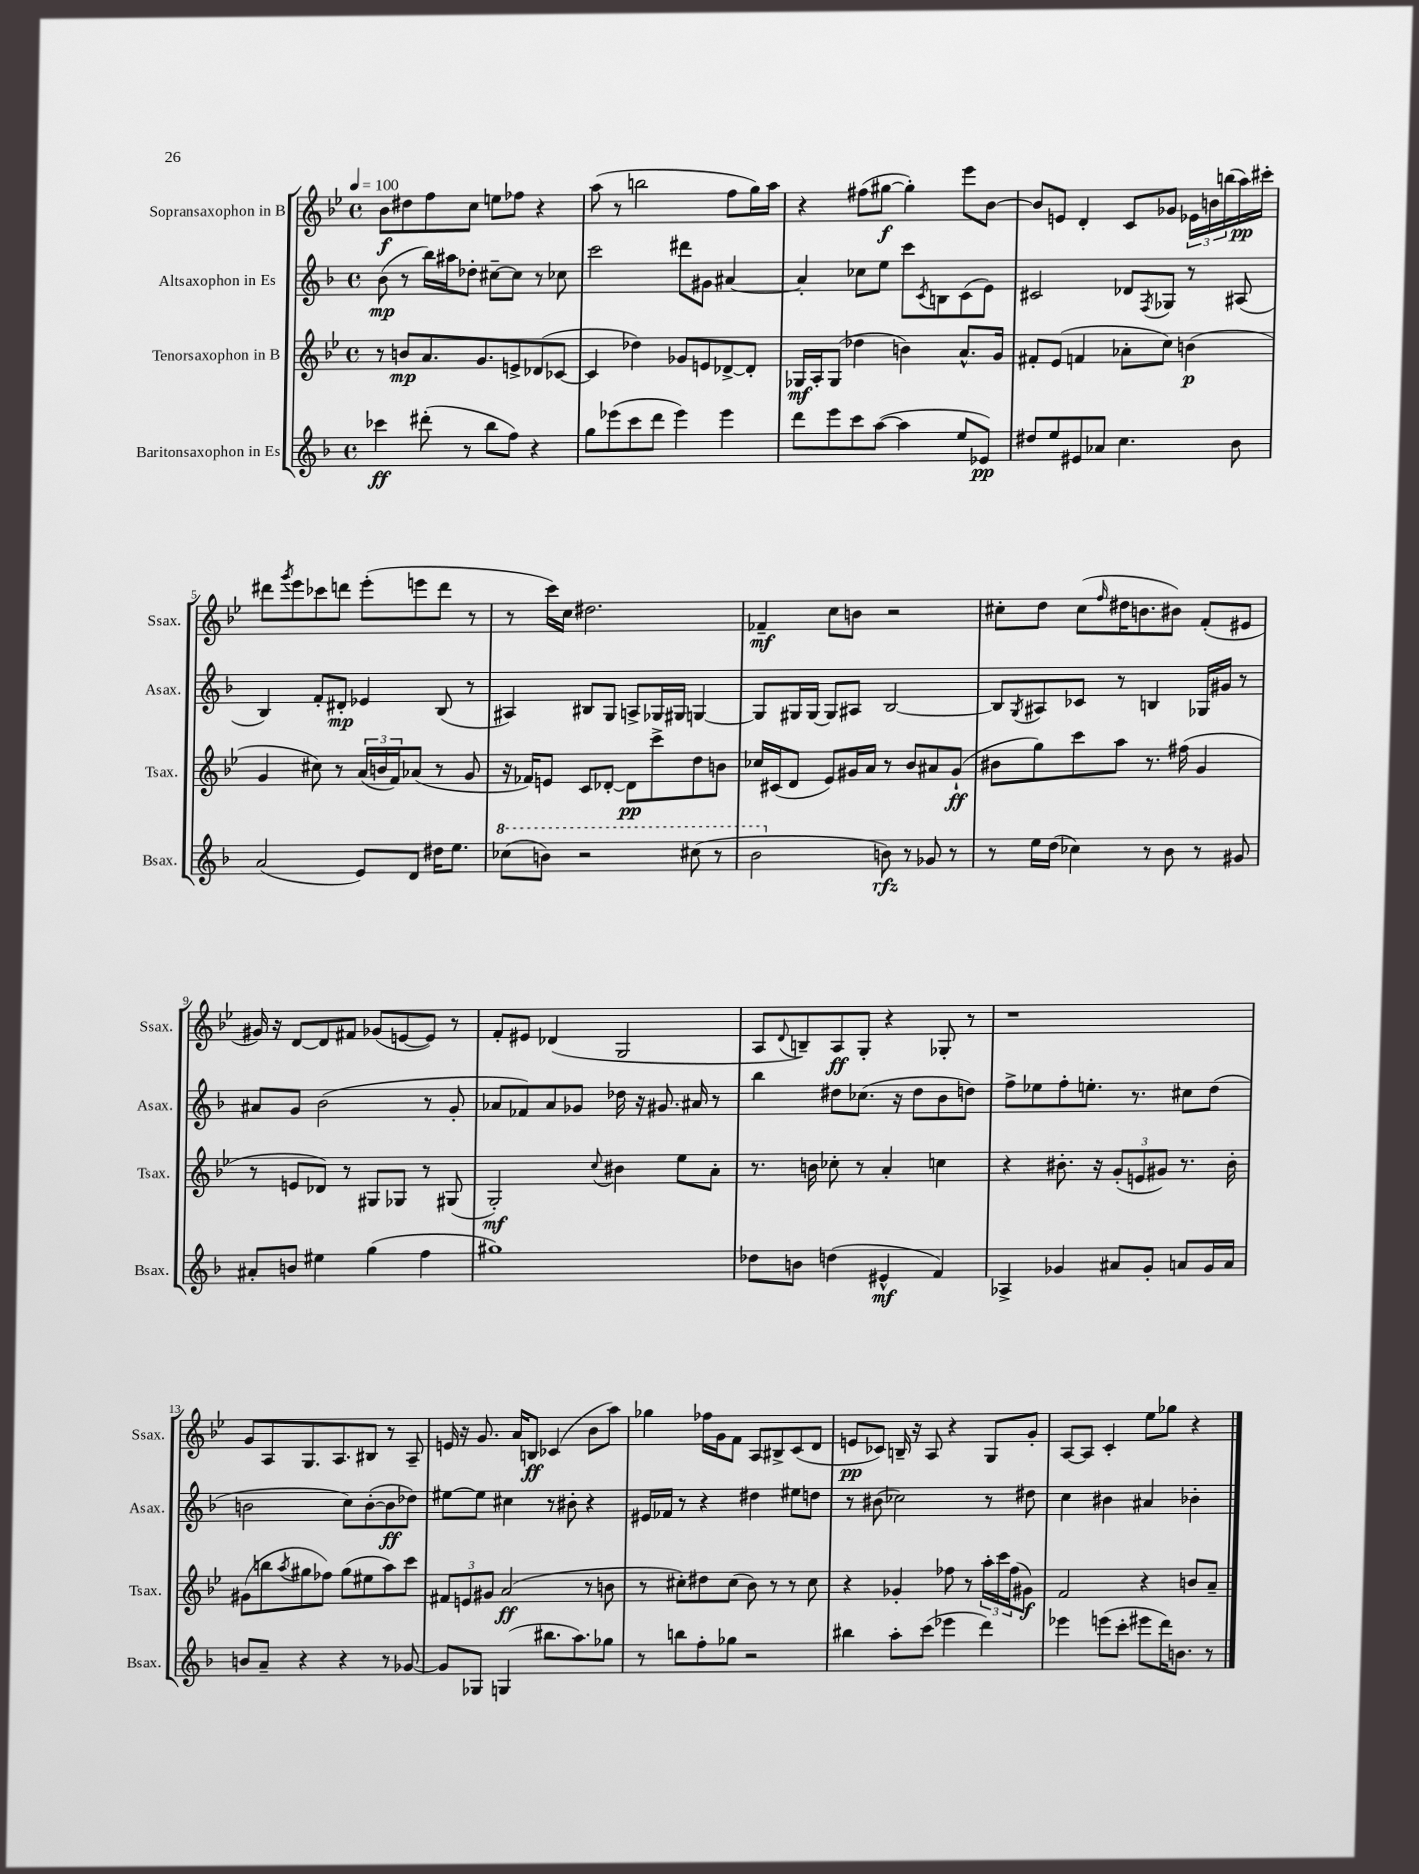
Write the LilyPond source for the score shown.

<<
\new StaffGroup <<
\new Staff = "s0" \with { instrumentName = "Sopransaxophon in B" shortInstrumentName = "Ssax." } {
    \clef treble \key bes \major \defaultTimeSignature \time 4/4 \tempo 4 = 100
    bes'8\f dis''8 f''8 c''8 e''8 fes''8 r4 |
    a''8( r8 b''2 f''8 g''16) a''16 |
    r4 fis''8( gis''8~\f gis''4-.) ees'''8 bes'8~ |
    bes'8 e'8 d'4-. c'8 ges'8 \tuplet 3/2 { ees'16 b'16 b''16( } a''16\pp) cis'''16-. |
    dis'''8 \acciaccatura { g'''8 } ees'''8 ces'''8 d'''8 ees'''8-.( e'''8 d'''8 r8 |
    r8 c'''16) c''16 dis''2. |
    fes'4--\mf c''8 b'8 r2 |
    cis''8-. d''8 cis''8( \grace { f''16 } dis''16 b'8. bis'8) f'8-.( eis'8 |
    gis'16) r16 d'8~ d'8 fis'8 ges'8( e'8~ e'8) r8 |
    f'8-. eis'8 des'4( g2 |
    a8 \appoggiatura { d'8 } b8--) a8\ff g8-. r4 ges8-. r8 |
    r1 |
    g'8 a8 g8. a8. bis8 r8 a8-- |
    e'16 r16 g'8. a'16 b8\ff ces'4( bes'8 a''8) |
    ges''4 fes''16 g'16 f'8 a8 bis8-> c'8( d'8 |
    e'8\pp ces'8) b16-- r16 a8 r4 g8 g'8-. |
    a8~ a8 c'4-. ees''8 ges''8 r4 \bar "|." |
}
\new Staff = "s1" \with { instrumentName = "Altsaxophon in Es" shortInstrumentName = "Asax." } {
    \clef treble \key f \major \defaultTimeSignature \time 4/4
    bes'8\mp( r8 bes''16) ais''16 des''8-. cis''8~-- cis''8 r8 ces''8 |
    c'''2 dis'''8 gis'8 ais'4~ |
    ais'4-. ces''8 e''8 c'''8 \acciaccatura { c'8 } b8 c'8( e'8) |
    cis'2 des'8 \acciaccatura { f8 } ges8 r8 ais8( |
    bes4) f'8-. dis'8-.\mp ees'4 bes8( r8 |
    ais4) bis8 g8 a8-> ges16 gis16 g4~ |
    g8 gis16 gis16~ gis8 ais8 bes2~ |
    bes8 \acciaccatura { g8 } ais8 ces'8 r8 b4 ges16 gis'16 r8 |
    ais'8 g'8 bes'2( r8 g'8-. |
    aes'8 fes'8) aes'8 ges'8 des''16 r16 gis'8. ais'16 r8 |
    bes''4 dis''8 ces''8.( r16 dis''8 bes'8 d''8) |
    f''8-> ees''8 f''8-. e''8.-. r8. cis''8 d''8( |
    b'2 c''8) b'8~-.( b'8\ff des''8) |
    eis''8~ eis''8 cis''4 r8 bis'8-. r4 |
    eis'16 fes'16 r8 r4 dis''4 eis''8 d''8 |
    r8 bis'8( ces''2) r8 dis''8 |
    c''4 bis'4 ais'4 bes'4-. \bar "|." |
}
\new Staff = "s2" \with { instrumentName = "Tenorsaxophon in B" shortInstrumentName = "Tsax." } {
    \clef treble \key bes \major \defaultTimeSignature \time 4/4
    r8 b'8\mp a'8. g'8. e'8-> des'8( ces'8~ |
    ces'4 des''4) ges'8 e'8 des'8~-> des'8-. |
    ges16\mf a16-. ges8( des''4 b'4) a'8.-^ g'16 |
    fis'8-. ees'8( f'4 aes'8-. c''8) b'4\p( |
    g'4 cis''8) r8 \tuplet 3/2 { a'16( b'16 f'16) } aes'8( r8 g'8 |
    r16 fes'16) e'8 c'8 des'8~-. des'8\pp c'''8-> d''8 b'8 |
    ces''16 cis'16( d'8 ees'8) gis'16 a'16 r8 bes'8 ais'8 gis'8-!\ff( |
    bis'8 g''8) c'''8 a''8 r8. fis''16( g'4 |
    r8 e'8 des'8) r8 gis8 ges8 r8 gis8( |
    g2-.\mf) \appoggiatura { c''8 } bis'4 ees''8 a'8-. |
    r8. b'16 ces''8-. r8 a'4-. c''4 |
    r4 bis'8.-. r16 \tuplet 3/2 { g'8-.( e'8 gis'8) } r8. bis'16-. |
    gis'8( b''8 \acciaccatura { a''8 } gis''8 fes''8) gis''8( eis''8 a''8) c'''8 |
    \tuplet 3/2 { fis'8 e'8 gis'8 } a'2\ff( r8 b'8 |
    r8 cis''8-.) dis''8 cis''8( bes'8) r8 r8 cis''8 |
    r4 ges'4-. fes''8 r8 \tuplet 3/2 { a''16-. c'''16 fes''16( } gis'8\f) |
    f'2 r4 b'8 a'8-- \bar "|." |
}
\new Staff = "s3" \with { instrumentName = "Baritonsaxophon in Es" shortInstrumentName = "Bsax." } {
    \clef treble \key f \major \defaultTimeSignature \time 4/4
    ces'''4\ff dis'''8-.( r8 bes''8 f''8) r4 |
    g''8 ees'''8( c'''8 d'''8 ees'''4) ees'''4 |
    d'''8 e'''8 c'''8 a''8~( a''4 e''8 ees'8\pp) |
    dis''8 e''8 eis'8 aes'8 c''4. bes'8 |
    a'2( e'8) d'8 dis''16 e''8. |
    \ottava #1 ces'''8( b''8) r2 cis'''8( r8 |
    bes''2 \ottava #0 b'8\rfz) r8 ges'8 r8 |
    r8 e''16 d''16( ces''4) r8 bes'8 r8 gis'8 |
    ais'8-. b'8 eis''4 g''4( f''4 |
    gis''1) |
    des''8 b'8 d''4( eis'4-^\mf f'4) |
    aes4-> ges'4 ais'8 ges'8-. a'8 ges'16 a'16 |
    b'8 a'8-- r4 r4 r8 ges'8~ |
    ges'8 ges8 g4( bis''8. a''8.) ges''8 |
    r8 b''8 f''8-. ges''8 r2 |
    bis''4 a''8-. c'''8( ees'''4 d'''4) |
    ees'''4 e'''8( c'''8-. eis'''8 d'''16) b'8. r8 \bar "|." |
}
>>
>>
